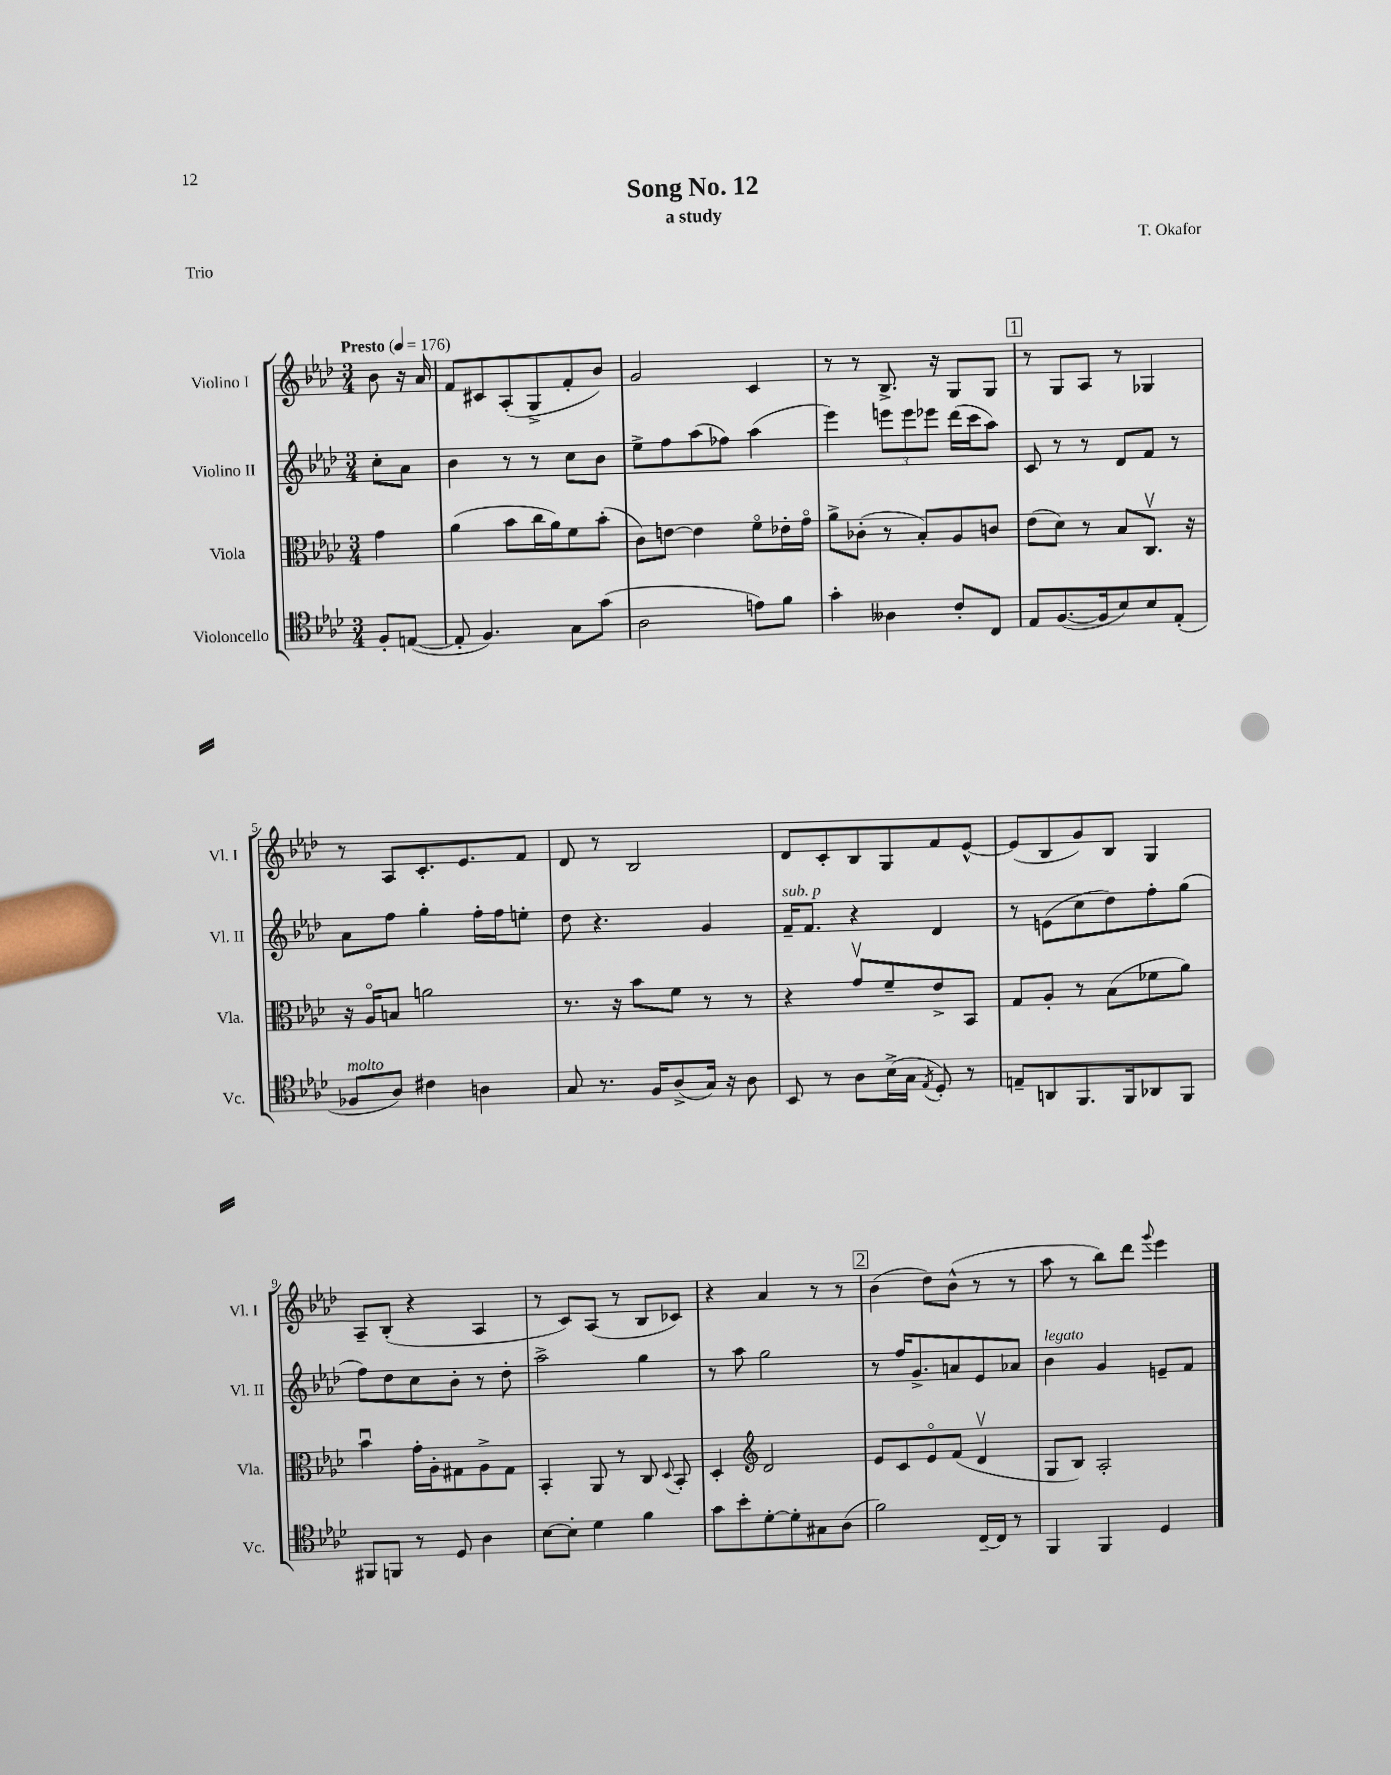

**kern	**kern	**kern	**kern
*part4	*part3	*part2	*part1
*staff4	*staff3	*staff2	*staff1
*I"Violoncello	*I"Viola	*I"Violino II	*I"Violino I
*I'Vc.	*I'Vla.	*I'Vl. II	*I'Vl. I
*clefC4	*clefC3	*clefG2	*clefG2
*k[b-e-a-d-]	*k[b-e-a-d-]	*k[b-e-a-d-]	*k[b-e-a-d-]
*M3/4	*M3/4	*M3/4	*M3/4
*MM176	*MM176	*MM176	*MM176
=	=	=	=
!	!	!	!LO:TX:a:B:t=Presto
8F'/L	4g\	8cc'\L	8b-\
([8En/J	.	8a-\J	16r
.	.	.	16a-/
=1	=1	=1	=1
8E'/]	(4a-\	4b-\	8f/L
4.F/)	.	.	8c#X/
.	8b-\L	8r	(8A-'/
.	16cc\L	8r	8G^/
.	16a-\J)	.	.
8G\L	8f\	8cc\L	8f'/
(8g\J	(8b-'\J	8b-\J	8b-/J)
=2	=2	=2	=2
2A-\	8c\L)	8ee-^\L	2g/
.	[8en\J	8ff\	.
.	4e\]	(8aa-\	.
.	.	8ff-X\J)	.
8en\L)	8f\L	(4aa-\	4c/
8f\J	16e-X'\L	.	.
.	16g\JJ	.	.
=3	=3	=3	=3
4g'\	8a-^\L	4eee-\)	8r
.	(8c-X'\J	.	8r
4A--X\	8r	12eeen\L	8.B-^/
.	.	12eee\	.
.	8B-'/L)	.	.
.	.	12eee-X\J	.
.	.	.	16r
8c'/L	8A-/	(16ddd-\LL	8G/L
.	.	16ccc\J	.
8C/J	8cn/J	8aa-\J)	8G/J
!!LO:REH:place=s1:t=1
=4	=4	=4	=4
8E-/L	(8e-\L	8c/	8r
([8.F/	8d-\J)	8r	8G/L
.	8r	8r	8A-/J
16F/k]	.	.	.
8B-/)	8B-/L	8d-/L	8r
8B-/	8.Cv/J	8f/J	4G-X/
(8E-'/J	.	8r	.
.	16r	.	.
!!LO:LB:g=z
=5	=5	=5	=5
!LO:TX:a:i:t=molto	!	!	!
8F-X/L	16r	8a-\L	8r
.	16A-/KL	.	.
8A-/J)	8Bn/J	8ff\J	8A-/L
4c#X\	2an\	4gg'\	8.c'/
.	.	.	8.e-/
4An\	.	16ff'\LL	.
.	.	16ff\J	.
.	.	8een'\J	8f/J
=6	=6	=6	=6
8G/	8.r	8dd-\	8d-/
8.r	.	4.r	8r
.	16r	.	.
.	8b-\L	.	2B-/
16F/KL	.	.	.
(8A-^/	8f\J	.	.
16G/Jk)	8r	4g/	.
16r	.	.	.
8A-\	8r	.	.
=7	=7	=7	=7
!	!	!LO:TX:a:i:t=sub. p	!
8BB-/	4r	16f~/KL	8d-/L
.	.	8.f/J	.
8r	.	.	8c'/
8A-\L	8gv/L	4r	8B-/
(16B-^\L	8f~/	.	8G/
16G\JJ	.	.	.
8qE-/	.	.	.
8D-'/)	8e-^/	4d-/	8f/
8r	8BB-/J	.	[8e-^^/J
=8	=8	=8	=8
8En~/L	8G/L	8r	(8e-/L]
8AAn/	8A-'/J	(8en\L	8B-/
8.FF/	8r	8cc\	8g/)
.	(8B-\L	8dd-\)	8B-/J
16FF/k	.	.	.
8AA-X/	8f-X\	8ff'\	4G/
8FF/J	8a-\J)	(8gg\J	.
!!LO:LB:g=z
=9	=9	=9	=9
8FF#X/L	4b-u\	8ff\L)	8A-~/L
8FFn/J	.	8dd-\	(8B-'/J
8r	16g'\LL	8cc\	4r
.	16A-'\J	.	.
8D-/	8G#X\	8b-'\J	.
4A-\	8A-^\	8r	4A-/
.	8G#\J	8dd-'\	.
=10	=10	=10	=10
[8B-\L	4BB-'/	2aa-^\	8r
8B-'\J]	.	.	8c/L)
4d-\	8AA-/	.	(8A-/J
.	8r	.	8r
4f\	8C/	4gg\	8B-/L
.	8qqD-/	.	.
.	8BB-'/	.	8c-X/J)
=11	=11	=11	=11
8g\L	4D-'/	8r	4r
8b-'\	.	8aa-\	.
*	*clefG2	*	*
[8d-'\	2d-/	2gg\	4a-/
8d-'\]	.	.	.
8G#X\	.	.	8r
(8A-\J	.	.	8r
!!LO:REH:place=s1:t=2
=12	=12	=12	=12
2f\)	8e-/L	8r	(4b-\
.	8c/	16ff/KL	.
.	.	8.g^/	.
.	8e-/	.	8dd-\L)
.	(8f/J	8an/	(8b-^^\J
[16C~/LL	4d-v/	8e-/	8r
16C/JJ]	.	.	.
8r	.	8a-X/J	8r
=13	=13	=13	=13
!	!	!LO:TX:a:i:t=legato	!
4FF/	8G/L	4b-\	8aa-\
.	8B-/J)	.	8r
4FF/	2A-'/	4g/	8bb-\L)
.	.	.	8ddd-\J
.	.	.	8qqggg/
4D-/	.	8en~/L	4eee-\
.	.	8f/J	.
==	==	==	==
*-	*-	*-	*-
